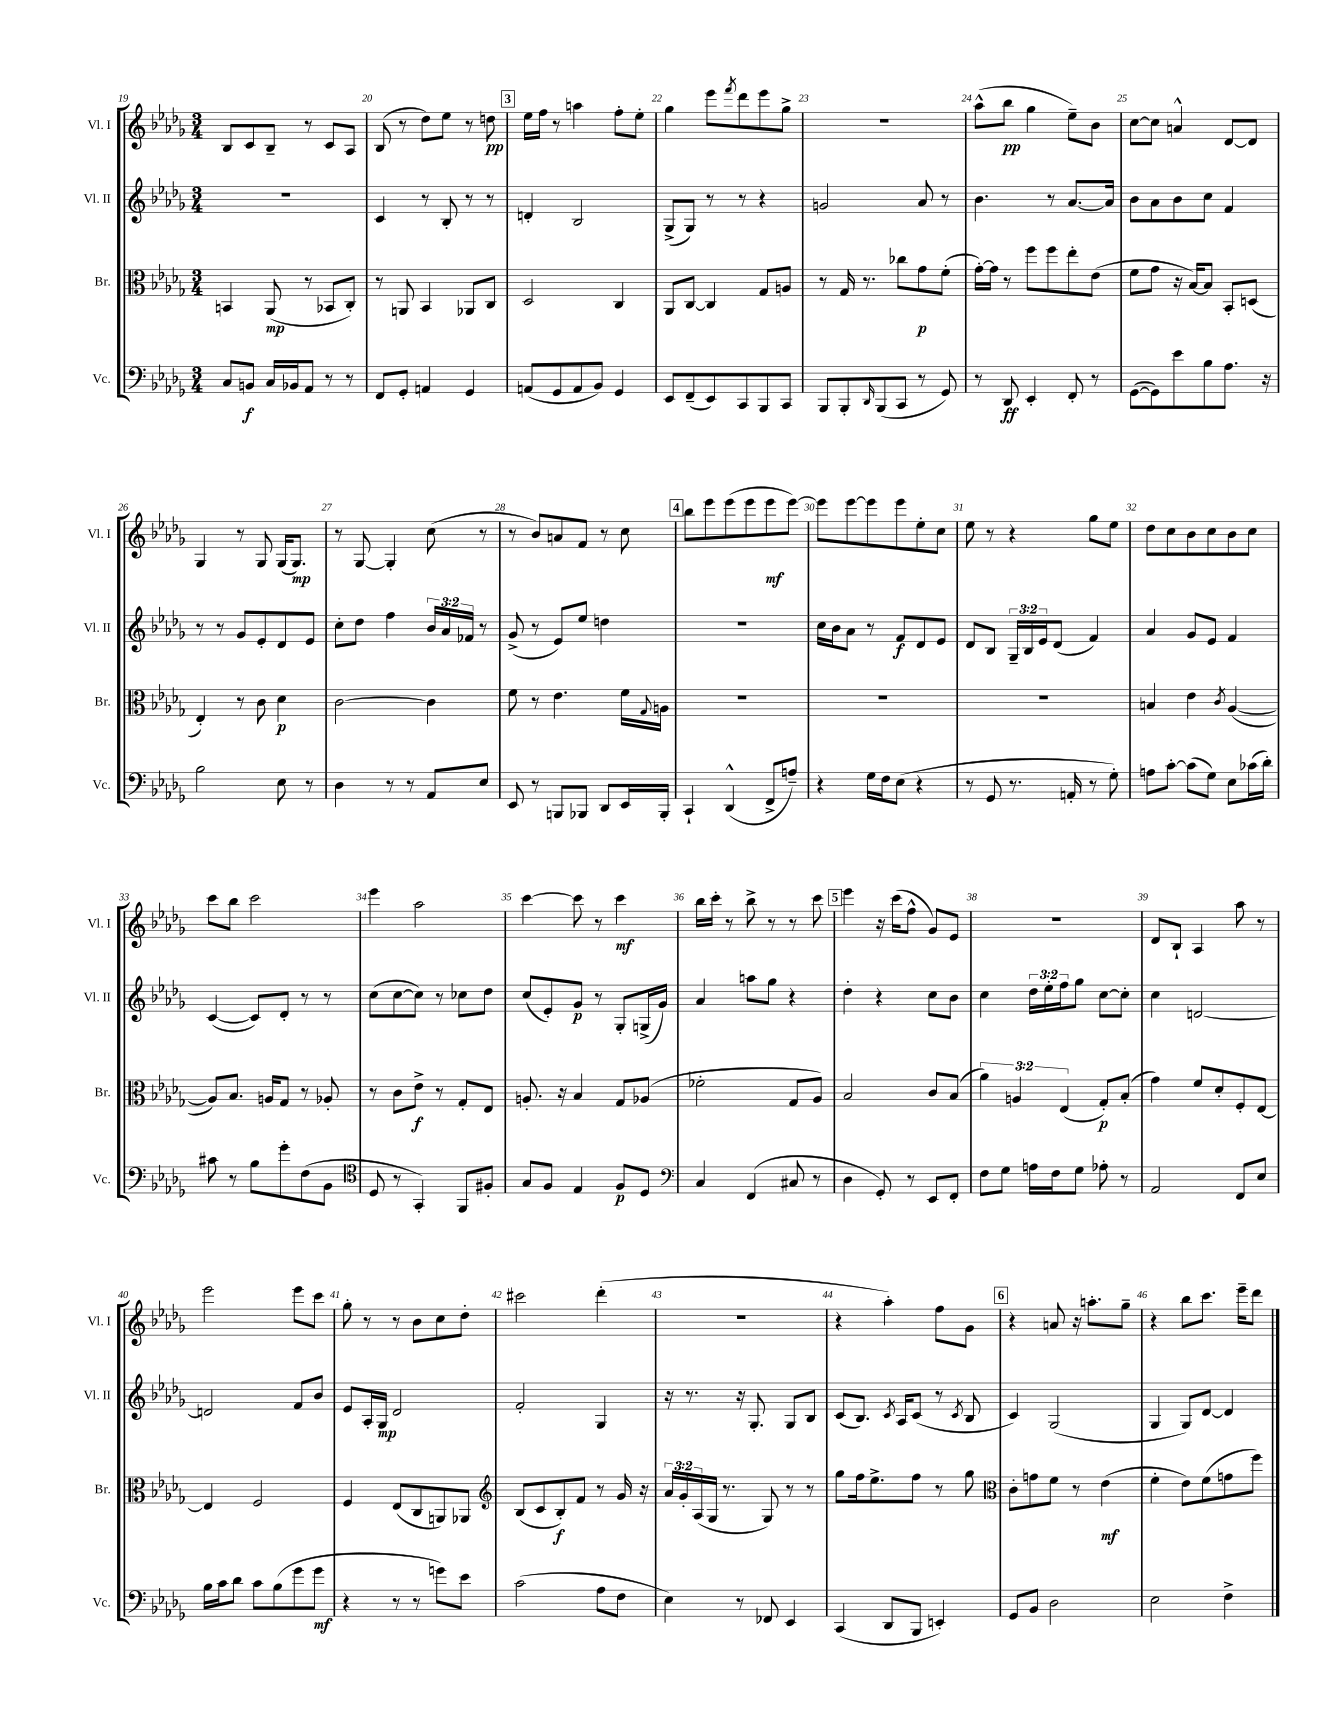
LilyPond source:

<<
\new StaffGroup <<
\new Staff = "s0" \with { instrumentName = "Vl. I" shortInstrumentName = "Vl. I" } {
    \clef treble \key des \major \numericTimeSignature \time 3/4
    bes8 c'8 bes8-- r8 c'8 aes8 |
    bes8( r8 des''8) ees''8 r8 d''8\pp |
    \mark \markup { \box "3" } ees''16 f''16 r8 a''4 f''8-. ees''8-. |
    ges''4 ees'''8 \acciaccatura { f'''8 } des'''8 ees'''8 ges''8-> |
    R2. |
    aes''8-^( bes''8\pp ges''4 ees''8--) bes'8 |
    c''8~ c''8 a'4-^ des'8~ des'8 |
    ges4 r8 ges8 ges16( ges8.\mp) |
    r8 ges8~ ges4-. c''8( r8 |
    r8 bes'8) a'8 f'8 r8 c''8 |
    \mark \markup { \box "4" } bes''8 ees'''8 ees'''8( ees'''8 ees'''8\mf ees'''8~) |
    ees'''8 ees'''8~ ees'''8 ees'''8 ees''8-. c''8 |
    ees''8 r8 r4 ges''8 ees''8 |
    des''8 c''8 bes'8 c''8 bes'8 c''8 |
    c'''8 bes''8 c'''2 |
    ees'''4 aes''2 |
    c'''4~ c'''8 r8 c'''4\mf |
    bes''16 c'''16-. r8 bes''8-> r8 r8 c'''8 |
    \mark \markup { \box "5" } ees'''4 r16 c'''16( f''8-^ ges'8) ees'8 |
    R2. |
    des'8 bes8-! aes4 aes''8 r8 |
    ees'''2 ees'''8 c'''8 |
    ges''8-. r8 r8 bes'8 c''8 des''8-. |
    cis'''2 des'''4-.( |
    R2. |
    r4 aes''4-.) f''8 ges'8 |
    \mark \markup { \box "6" } r4 a'8 r16 a''8.-. ges''8-- |
    r4 bes''8 c'''8. ees'''16-- des'''8 \bar "|." |
}
\new Staff = "s1" \with { instrumentName = "Vl. II" shortInstrumentName = "Vl. II" } {
    \clef treble \key des \major \numericTimeSignature \time 3/4 \override Staff.TupletNumber.text = #tuplet-number::calc-fraction-text
    R2. |
    c'4 r8 bes8-. r8 r8 |
    \mark \markup { \box "3" } d'4-. bes2 |
    ges8->( ges8) r8 r8 r4 |
    g'2 aes'8 r8 |
    bes'4. r8 aes'8.~ aes'16 |
    bes'8 aes'8 bes'8 c''8 f'4 |
    r8 r8 ges'8 ees'8-. des'8 ees'8 |
    c''8-. des''8 f''4 \tuplet 3/2 { bes'16 aes'16 fes'16 } r8 |
    ges'8->( r8 ees'8) ees''8 d''4 |
    \mark \markup { \box "4" } R2. |
    c''16 bes'16 aes'8 r8 f'8\f des'8 ees'8 |
    des'8 bes8 \tuplet 3/2 { ges16-- bes16 ees'16 } des'8( f'4) |
    aes'4 ges'8 ees'8 f'4 |
    c'4~( c'8) des'8-. r8 r8 |
    c''8( c''8~ c''8) r8 ces''8 des''8 |
    c''8( ees'8-.) ges'8\p r8 ges8-. g16->( ges'16) |
    aes'4 a''8 ges''8 r4 |
    \mark \markup { \box "5" } des''4-. r4 c''8 bes'8 |
    c''4 \tuplet 3/2 { des''16 ees''16-. f''16 } ges''8 c''8~ c''8-. |
    c''4 d'2~ |
    d'2 f'8 bes'8 |
    ees'8 aes16-. ges16\mp des'2 |
    f'2-. ges4 |
    r16 r8. r16 ges8.-. ges8 bes8 |
    c'8( bes8.) \acciaccatura { c'8 } aes16 c'8( r8 \acciaccatura { c'8 } bes8 |
    \mark \markup { \box "6" } c'4) ges2( |
    ges4 ges8) des'8~ des'4 \bar "|." |
}
\new Staff = "s2" \with { instrumentName = "Br." shortInstrumentName = "Br." } {
    \clef alto \key des \major \numericTimeSignature \time 3/4 \override Staff.TupletNumber.text = #tuplet-number::calc-fraction-text
    b,4 aes,8\mp( r8 bes,8 c8-.) |
    r8 a,8 bes,4 aes,8 c8 |
    \mark \markup { \box "3" } des2 c4 |
    aes,8 c8~ c4 ges8 a8 |
    r8 ges16 r8. ces''8 ges'8\p f'8-.( |
    ges'16~-.) ges'16 r8 f''8 f''8 ees''8-. ees'8( |
    f'8 ges'8 r16 bes16~) bes8 bes,8-. d8( |
    ees4-.) r8 c'8 des'4\p |
    c'2~ c'4 |
    f'8 r8 ees'4. f'16 \appoggiatura { ges8 } a16 |
    \mark \markup { \box "4" } R2. |
    R2. |
    R2. |
    b4 ees'4 \acciaccatura { c'8 } aes4~( |
    aes8) bes8. a16 ges8 r8 aes8-. |
    r8 c'8 ees'8->\f r8 ges8-. ees8 |
    a8.-. r16 bes4 ges8 aes8( |
    fes'2-. ges8 aes8) |
    \mark \markup { \box "5" } bes2 c'8 bes8( |
    \tuplet 3/2 { aes'4) a4 ees4( } ges8-.\p) bes8-.( |
    ges'4) f'8 des'8-. f8-. ees8~ |
    ees4 f2 |
    f4 ees8( c8 a,8) aes,8 |
    \clef treble bes8( c'8 bes8-.\f) f'8 r8 ges'16 r16 |
    \tuplet 3/2 { aes'16 ges'16-. aes16( } ges16 r8. ges8) r8 r8 |
    ges''8 f''16 ees''8.-> f''8 r8 ges''8 |
    \mark \markup { \box "6" } \clef alto c'8-. g'8 f'8 r8 ees'4\mf( |
    f'4-. ees'8) f'8( g'8 f''8) \bar "|." |
}
\new Staff = "s3" \with { instrumentName = "Vc." shortInstrumentName = "Vc." } {
    \clef bass \key des \major \numericTimeSignature \time 3/4
    c8 b,8\f c16 bes,16 aes,8 r8 r8 |
    f,8 ges,8-. a,4 ges,4 |
    \mark \markup { \box "3" } a,8( ges,8 a,8 bes,8) ges,4 |
    ees,8 f,8--( ees,8) c,8 bes,,8 c,8 |
    bes,,8 bes,,8-. \grace { des,16 } bes,,8( c,8 r8 ges,8) |
    r8 des,8\ff ees,4-. f,8-. r8 |
    ges,8~( ges,8) ees'8 bes8 aes8. r16 |
    bes2 ees8 r8 |
    des4 r8 r8 aes,8 ees8 |
    ees,8 r8 b,,8 bes,,8 des,8 ees,16 bes,,16-. |
    \mark \markup { \box "4" } c,4-! des,4-^( f,8-> a8--) |
    r4 ges16 f16 ees8( r4 |
    r8 ges,8 r8. a,16-. r8 ges8-.) |
    a8 c'8~-. c'8( ges8) ees8 ces'16( des'16-.) |
    cis'8 r8 bes8 ges'8-. f8( bes,8 |
    \clef tenor des8 r8 ges,4-.) f,8 fis8-. |
    ges8 f8 ees4 f8\p des8 |
    \clef bass c4 f,4( cis8 r8 |
    \mark \markup { \box "5" } des4 ges,8-.) r8 ees,8 f,8-. |
    f8 ges8 a16 f16 ges8 aes8-. r8 |
    aes,2 f,8 ees8 |
    bes16 c'16 des'8 c'8 bes8( ges'8 ges'8\mf |
    r4 r8 r8 g'8) ees'8 |
    c'2( aes8 f8 |
    ees4) r8 fes,8 ees,4 |
    c,4( des,8 bes,,8 e,4-.) |
    \mark \markup { \box "6" } ges,8 bes,8 des2 |
    ees2 f4-> \bar "|." |
}
>>
>>
\layout { \context { \Score currentBarNumber = #19 \override BarNumber.break-visibility = ##(#f #t #t) barNumberVisibility = #all-bar-numbers-visible } }
